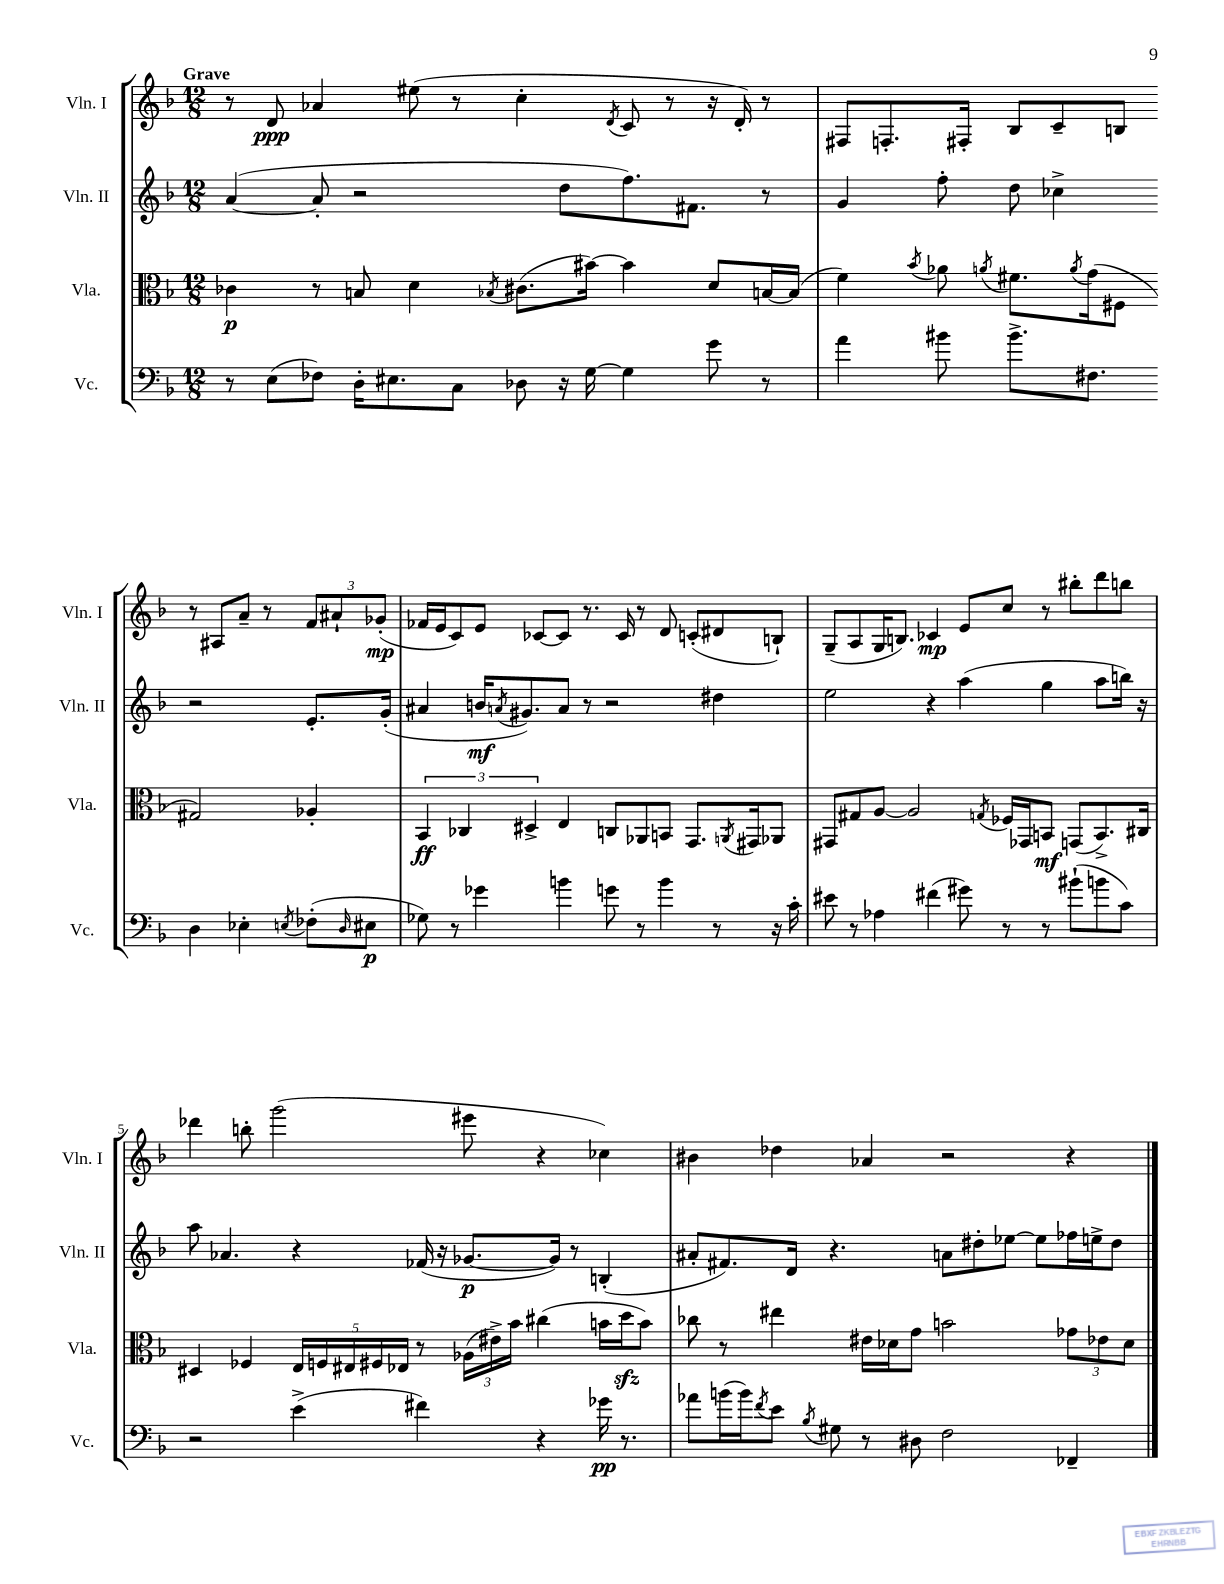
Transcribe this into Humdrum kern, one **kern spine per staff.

**kern	**dynam	**kern	**dynam	**kern	**dynam	**kern	**dynam
*part4	*part4	*part3	*part3	*part2	*part2	*part1	*part1
*staff4	*staff4	*staff3	*staff3	*staff2	*staff2	*staff1	*staff1
*I"Vc.	*	*I"Vla.	*	*I"Vln. II	*	*I"Vln. I	*
*I'Vc.	*	*I'Vla.	*	*I'Vln. II	*	*I'Vln. I	*
*clefF4	*	*clefC3	*	*clefG2	*	*clefG2	*
*k[b-]	*	*k[b-]	*	*k[b-]	*	*k[b-]	*
*M12/8	*	*M12/8	*	*M12/8	*	*M12/8	*
=1	=1	=1	=1	=1	=1	=1	=1
!	!	!	!	!	!	!LO:TX:a:B:t=Grave	!
8r	.	4c-X\	p	([4a/	.	8r	.
(8E\L	.	.	.	.	.	8d/	ppp
8F-X\J)	.	8r	.	8a'/]	.	4a-X/	.
16D'\KL	.	8Bn/	.	2r	.	.	.
8.E#X\	.	.	.	.	.	.	.
.	.	4d\	.	.	.	(8ee#X\	.
8C\J	.	.	.	.	.	8r	.
.	.	8qB-X/	.	.	.	.	.
8D-X\	.	(8.c#X\L	.	.	.	4cc'\	.
16r	.	.	.	8dd\L	.	.	.
[16G\	.	[16b#X\Jk)	.	.	.	.	.
.	.	.	.	.	.	8qd/	.
4G\]	.	4b#\]	.	8.ff\)	.	8c/	.
.	.	.	.	.	.	8r	.
.	.	.	.	8.f#X\J	.	.	.
8g\	.	8d/L	.	.	.	16r	.
.	.	.	.	.	.	16d'/)	.
8r	.	[16Bn/L	.	8r	.	8r	.
.	.	(16B/JJ]	.	.	.	.	.
=2	=2	=2	=2	=2	=2	=2	=2
4a\	.	4f\)	.	4g/	.	8F#X/L	.
.	.	.	.	.	.	8.Fn'/	.
.	.	8qb-/	.	.	.	.	.
8b#X\	.	8a-X\	.	8ff'\	.	.	.
.	.	.	.	.	.	16F#X'/Jk	.
.	.	8qan/	.	.	.	.	.
8.b#^\L	.	8.f#X\L	.	8dd\	.	8B-/L	.
.	.	.	.	4cc-X^\	.	8c~/	.
.	.	8qa/	.	.	.	.	.
8.F#X\J	.	(16g\k	.	.	.	.	.
.	.	8F#X\J	.	.	.	8Bn/J	.
4D\	.	2G#X/)	.	2r	.	8r	.
.	.	.	.	.	.	8A#X/L	.
4E-X'\	.	.	.	.	.	8a~/J	.
.	.	.	.	.	.	8r	.
8qEn/	.	.	.	.	.	.	.
(8F-X'\L	.	4A-X'/	.	8.e'/L	.	12f/L	.
.	.	.	.	.	.	12a#X`/	.
16qqD/	.	.	.	.	.	.	.
8E#X\J	p	.	.	.	.	.	.
.	.	.	.	.	.	(12g-X'/J	mp
.	.	.	.	(16g'/Jk	.	.	.
!!LO:LB:g=z
=3	=3	=3	=3	=3	=3	=3	=3
8G-X\)	.	6BB-/	ff	4a#X/	.	16f-X/LL	.
.	.	.	.	.	.	16e/J	.
8r	.	.	.	.	.	8c/)	.
.	.	6C-X/	.	.	.	.	.
4g-X\	.	.	.	16bn/KL	mf	8e/J	.
.	.	.	.	8qan/	.	.	.
.	.	.	.	8.g#X/)	.	.	.
.	.	6D#X^/	.	.	.	.	.
.	.	.	.	.	.	[8c-X/L	.
4bn\	.	4E/	.	8a/J	.	8c-/J]	.
.	.	.	.	8r	.	8.r	.
8gn\	.	8Cn/L	.	2r	.	.	.
.	.	.	.	.	.	16c-/	.
8r	.	8AA-X/	.	.	.	8r	.
4b\	.	8BBn/J	.	.	.	8d/	.
.	.	8.GG/L	.	.	.	(8cn'/L	.
8r	.	.	.	4dd#X\	.	8d#X/	.
.	.	8qAAn/	.	.	.	.	.
.	.	16GG#X/k	.	.	.	.	.
16r	.	8AA-X/J	.	.	.	8Bn`/J)	.
16c'\	.	.	.	.	.	.	.
=4	=4	=4	=4	=4	=4	=4	=4
8e#X\	.	8GG#X/L	.	2ee\	.	(8G~/L	.
8r	.	8G#X/	.	.	.	8A/	.
4A-X\	.	[8A/J	.	.	.	16G/K	.
.	.	.	.	.	.	8.Bn/J)	.
.	.	2A/]	.	.	.	.	.
(4f#X\	.	.	.	4r	.	4c-X/	mp
8g#X\)	.	.	.	(4aa\	.	8e/L	.
.	.	8qGn/	.	.	.	.	.
8r	.	16F-X/LL	.	.	.	8cc/J	.
.	.	16GG-X/J	.	.	.	.	.
8r	.	8BBn/J	mf	4gg\	.	8r	.
(8b#X`\L	.	(8GGn/L	.	.	.	8bb#X'\L	.
8bn\	.	8.BB^/)	.	8aa\L	.	8ddd\	.
8c\J)	.	.	.	16bbn\Jk)	.	8bbn\J	.
.	.	16C#X/Jk	.	16r	.	.	.
!!LO:LB:g=z
=5	=5	=5	=5	=5	=5	=5	=5
2r	.	4D#X/	.	8aa\	.	4ddd-X\	.
.	.	.	.	4.a-X/	.	.	.
.	.	4F-X/	.	.	.	8bbn'\	.
.	.	.	.	.	.	(2ggg\	.
(4e^\	.	20E/LL	.	4r	.	.	.
.	.	20Fn/	.	.	.	.	.
.	.	20E#X/	.	.	.	.	.
.	.	20F#X/	.	.	.	.	.
.	.	20E-X/JJ	.	.	.	.	.
4f#X\)	.	8r	.	(16f-X/	.	.	.
.	.	.	.	16r	.	.	.
.	.	(24A-X\LL	.	[8.g-X/L	p	8eee#X\	.
.	.	24e#X^\)	.	.	.	.	.
.	.	24b-\JJ	.	.	.	.	.
4r	.	(4cc#X\	.	.	.	4r	.
.	.	.	.	16g-/Jk])	.	.	.
.	.	.	.	8r	.	.	.
16g-X\	pp	16bn\LL	.	(4Bn'/	.	4cc-X\)	.
8.r	.	16ddzz\J	.	.	.	.	.
.	.	8b\J)	.	.	.	.	.
=6	=6	=6	=6	=6	=6	=6	=6
8a-X\L	.	8cc-X\	.	8a#X'/L	.	4b#X\	.
(16bn\L	.	8r	.	8.f#X/)	.	.	.
16b\J)	.	.	.	.	.	.	.
8qf/	.	.	.	.	.	.	.
8e\J	.	4ee#X\	.	.	.	4dd-X\	.
.	.	.	.	16d/Jk	.	.	.
8qB-/	.	.	.	.	.	.	.
8G#X\	.	.	.	4.r	.	.	.
8r	.	16e#X\LL	.	.	.	4a-X/	.
.	.	16d-X\J	.	.	.	.	.
8D#X\	.	8g\J	.	.	.	.	.
2F\	.	2bn\	.	8an\L	.	2r	.
.	.	.	.	8dd#X'\	.	.	.
.	.	.	.	[8ee-X\J	.	.	.
.	.	.	.	8ee-\L]	.	.	.
4FF-X~/	.	12g-X\L	.	16ff-X\L	.	4r	.
.	.	.	.	16een^\J	.	.	.
.	.	12e-X\	.	.	.	.	.
.	.	.	.	8dd#\J	.	.	.
.	.	12d-\J	.	.	.	.	.
==	==	==	==	==	==	==	==
*-	*-	*-	*-	*-	*-	*-	*-
